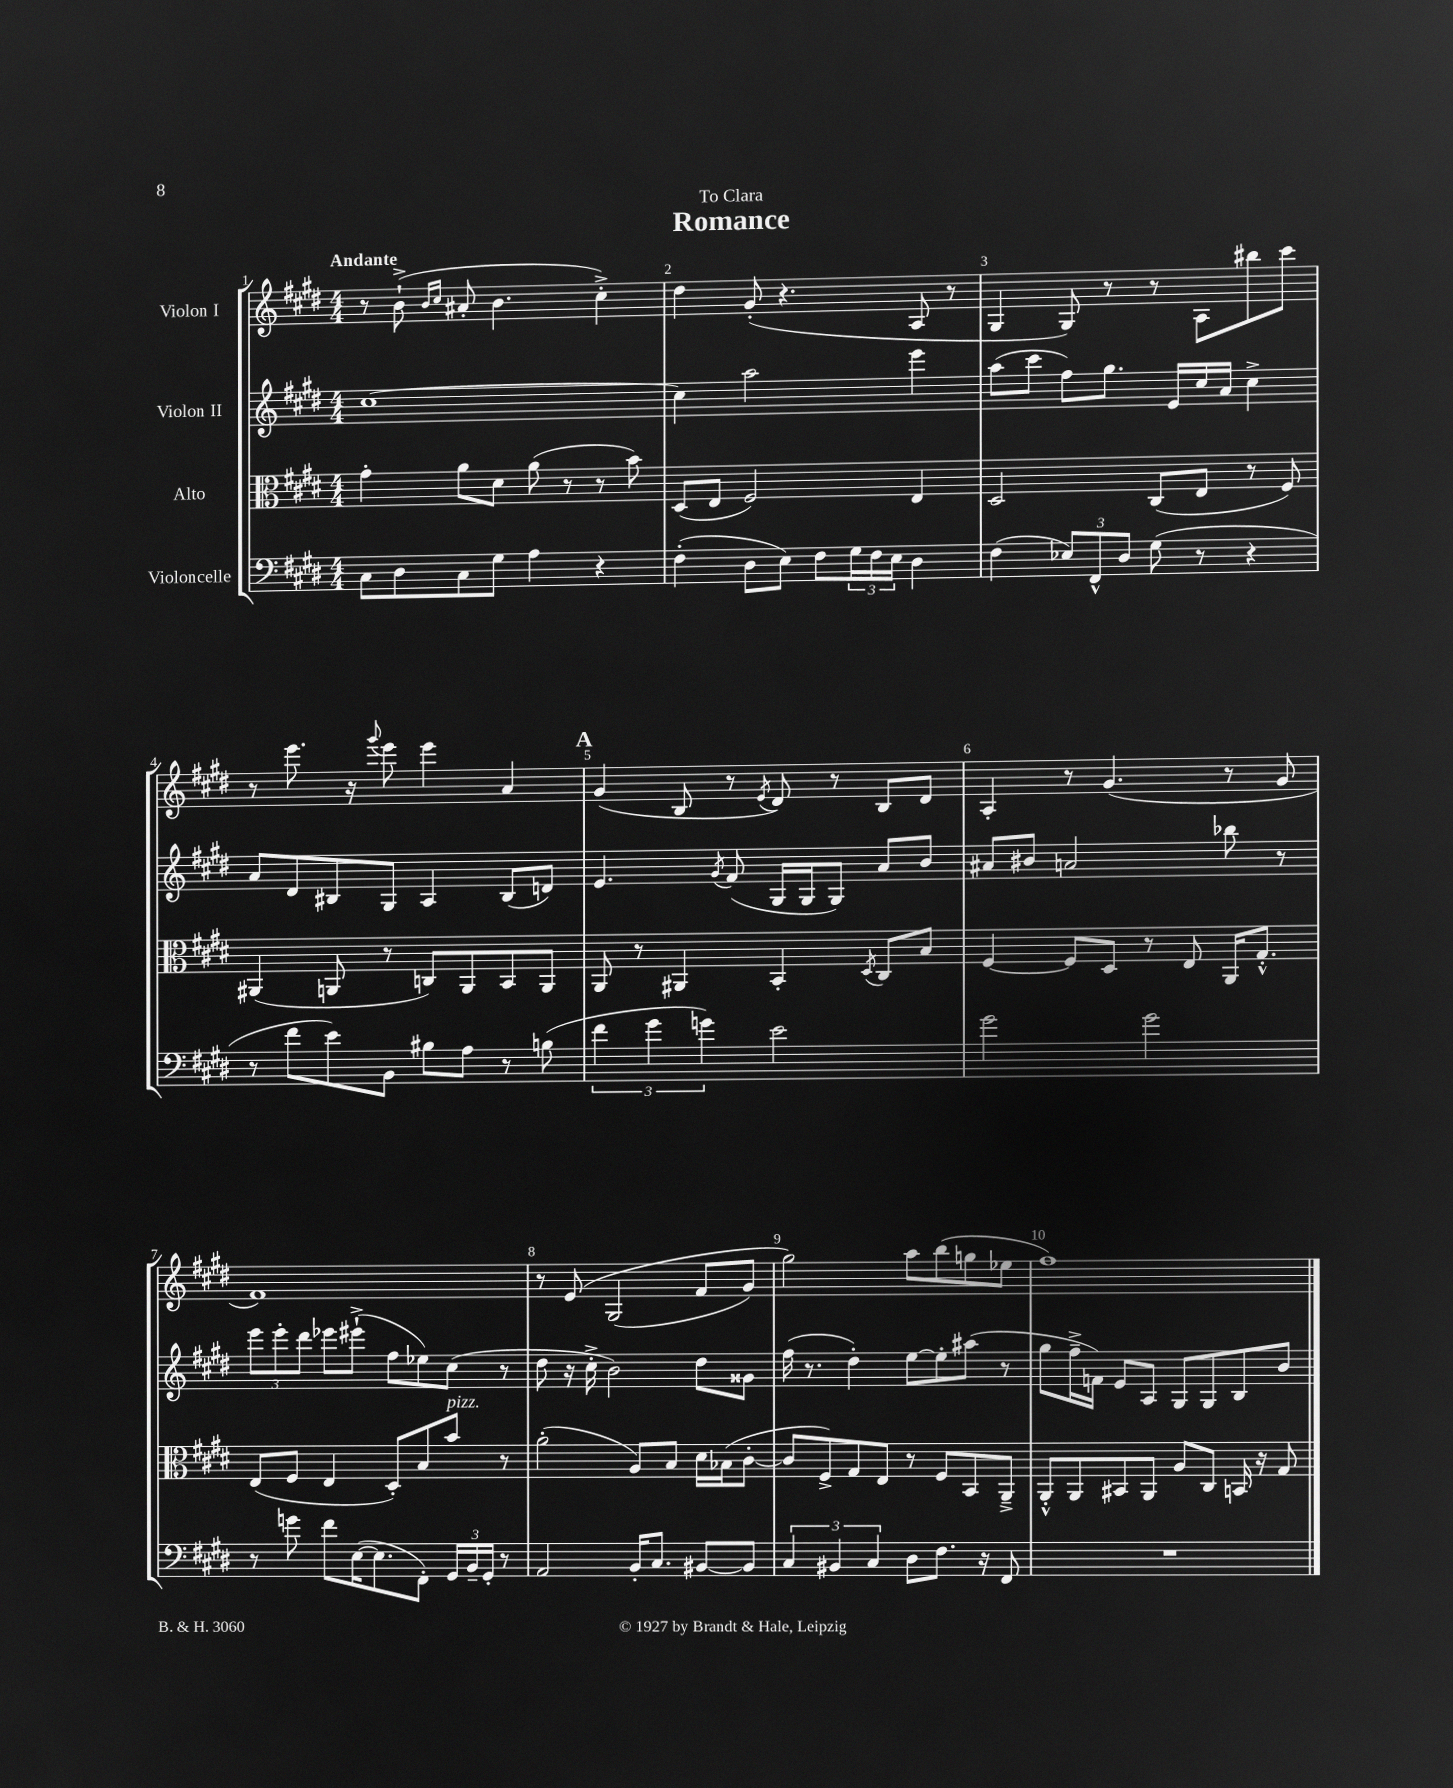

**kern	**kern	**kern	**kern
*part4	*part3	*part2	*part1
*staff4	*staff3	*staff2	*staff1
*I"Violoncelle	*I"Alto	*I"Violon II	*I"Violon I
*clefF4	*clefC3	*clefG2	*clefG2
*k[f#c#g#d#]	*k[f#c#g#d#]	*k[f#c#g#d#]	*k[f#c#g#d#]
*M4/4	*M4/4	*M4/4	*M4/4
=1	=1	=1	=1
!	!	!	!LO:TX:a:B:t=Andante
8C#\L	4g#'\	[1cc#	8r
8D#\	.	.	(8b`^\
.	.	.	16qqb/LL
.	.	.	16qqcc#/JJ
8C#\	8a\L	.	8a#X'/
8G#\J	8d#\J	.	4.b\
4A\	(8a\	.	.
.	8r	.	.
4r	8r	.	4cc#'^\)
.	8b\)	.	.
=2	=2	=2	=2
(4F#'\	(8D#/L	4cc#\]	4dd#\
.	8E/J	.	.
8D#\L	2F#/)	2aa\	(8g#'/
8E\J)	.	.	4.r
8F#\L	.	.	.
24G#\L	.	.	.
24F#\	.	.	.
24E\JJ	.	.	.
4D#\	4E/	4eee\	8A/
.	.	.	8r
=3	=3	=3	=3
(4F#\	2D#/	(8aa\L	4G#/
.	.	8ccc#\J	.
12E-X/L)	.	8ff#\L)	8G#/)
12FF#^^/	.	.	.
.	.	8.gg#\J	8r
12D#/J	.	.	.
(8G#\	(8C#/L	.	8r
.	.	16e/LL	.
8r	8E/J	16cc#/	8A\L
.	.	16a/JJ	.
4r	8r	4cc#^\	8bb#X\
.	8F#/)	.	8ccc#\J
!!LO:LB:g=z
=4	=4	=4	=4
8r	(4AA#X/	8a/L	8r
8f#\L	.	8d#/	8.eee\
8e\)	8AAn/	8B#X/	.
.	.	.	16r
.	.	.	8qqggg#/
8BB\J	8r	8G#/J	8eee\
8B#X\L	8Cn/L)	4A/	4eee\
8A\J	8AA/	.	.
8r	8BB/	(8B#/L	4a/
(8Bn\	8AA/J	8dn/J)	.
!!LO:REH:place=s1:t=A
=5	=5	=5	=5
6f#\	8AA/	4.e/	(4g#/
.	8r	.	.
6g#\	.	.	.
.	4AA#X/	.	8B/
6gn\)	.	.	.
.	.	8qg#/	.
.	.	(8f#/	8r
.	.	.	8qe/
2e\	4BB'/	16G#/LL	8d#/)
.	.	16G#/J	.
.	.	8G#/J)	8r
.	8qD#/	.	.
.	8C#/L	8a/L	8B/L
.	8B/J	8b/J	8d#/J
=6	=6	=6	=6
2g#\	[4F#/	8a#X/L	4A'/
.	.	8b#X/J	.
.	8F#/L]	2an/	8r
.	8D#/J	.	(4.g#/
2g#\	8r	.	.
.	8E/	.	.
.	16AA/KL	8bb-X\	8r
.	8.G#'^^/J	.	.
.	.	8r	8g#/
!!LO:LB:g=z
=7	=7	=7	=7
8r	(8E/L	12eee\L	1f#)
.	.	12eee'\	.
8gn\	8F#/J	.	.
.	.	12ddd#\J	.
8f#\L	4E/	8eee-X\L	.
([16E\K	.	(8eee#X`^\J	.
8.E\]	.	.	.
.	8D#'/L)	8ff#\L	.
8FF#'\J)	8B/	8ee-X\)	.
!	!LO:TX:a:i:t=pizz.	!	!
24GG#/LL	8b/J	(8cc#\J	.
24BB~/	.	.	.
24GG#'/JJ	.	.	.
8r	8r	8r	.
=8	=8	=8	=8
2AA/	(2a'\	8dd#\	8r
.	.	16r	(8e/
.	.	16cc#'^\	.
.	.	2b\)	(2G#/
16BB'/KL	8A/L)	.	.
8.C#/J	.	.	.
.	8B/J	.	.
[8BB#X/L	16d#\LL	8dd#\L	8f#/L
.	(16B-X\J	.	.
8BB#/J]	[8c#'\J	8g##X\J	8g#/J)
=9	=9	=9	=9
6C#/	8c#/L]	(16ff#\	2gg#\)
.	.	8.r	.
.	8F#^/)	.	.
6BB#X/	.	.	.
.	8G#/	4dd#'\)	.
6C#/	.	.	.
.	8E/J	.	.
8D#\L	8r	[8ee\L	8aa\L
8.F#\J	8F#/L	8ee'\]	(8bb\
.	8BB/	(8aa#X\J	8ggn\
16r	.	.	.
8FF#/	8AA~^/J	8r	8ee-X\J
=10	=10	=10	=10
1r	8AA'^^/L	8gg#\L	1ff#)
.	8AA/	16ff#~^\L	.
.	.	16fn\JJ)	.
.	8BB#X/	8e/L	.
.	8AA/J	8A/J	.
.	8A/L	8G#/L	.
.	8C#/J	8G#/	.
.	16BBn/	8B/	.
.	16r	.	.
.	8G#/	8b/J	.
==	==	==	==
*-	*-	*-	*-
